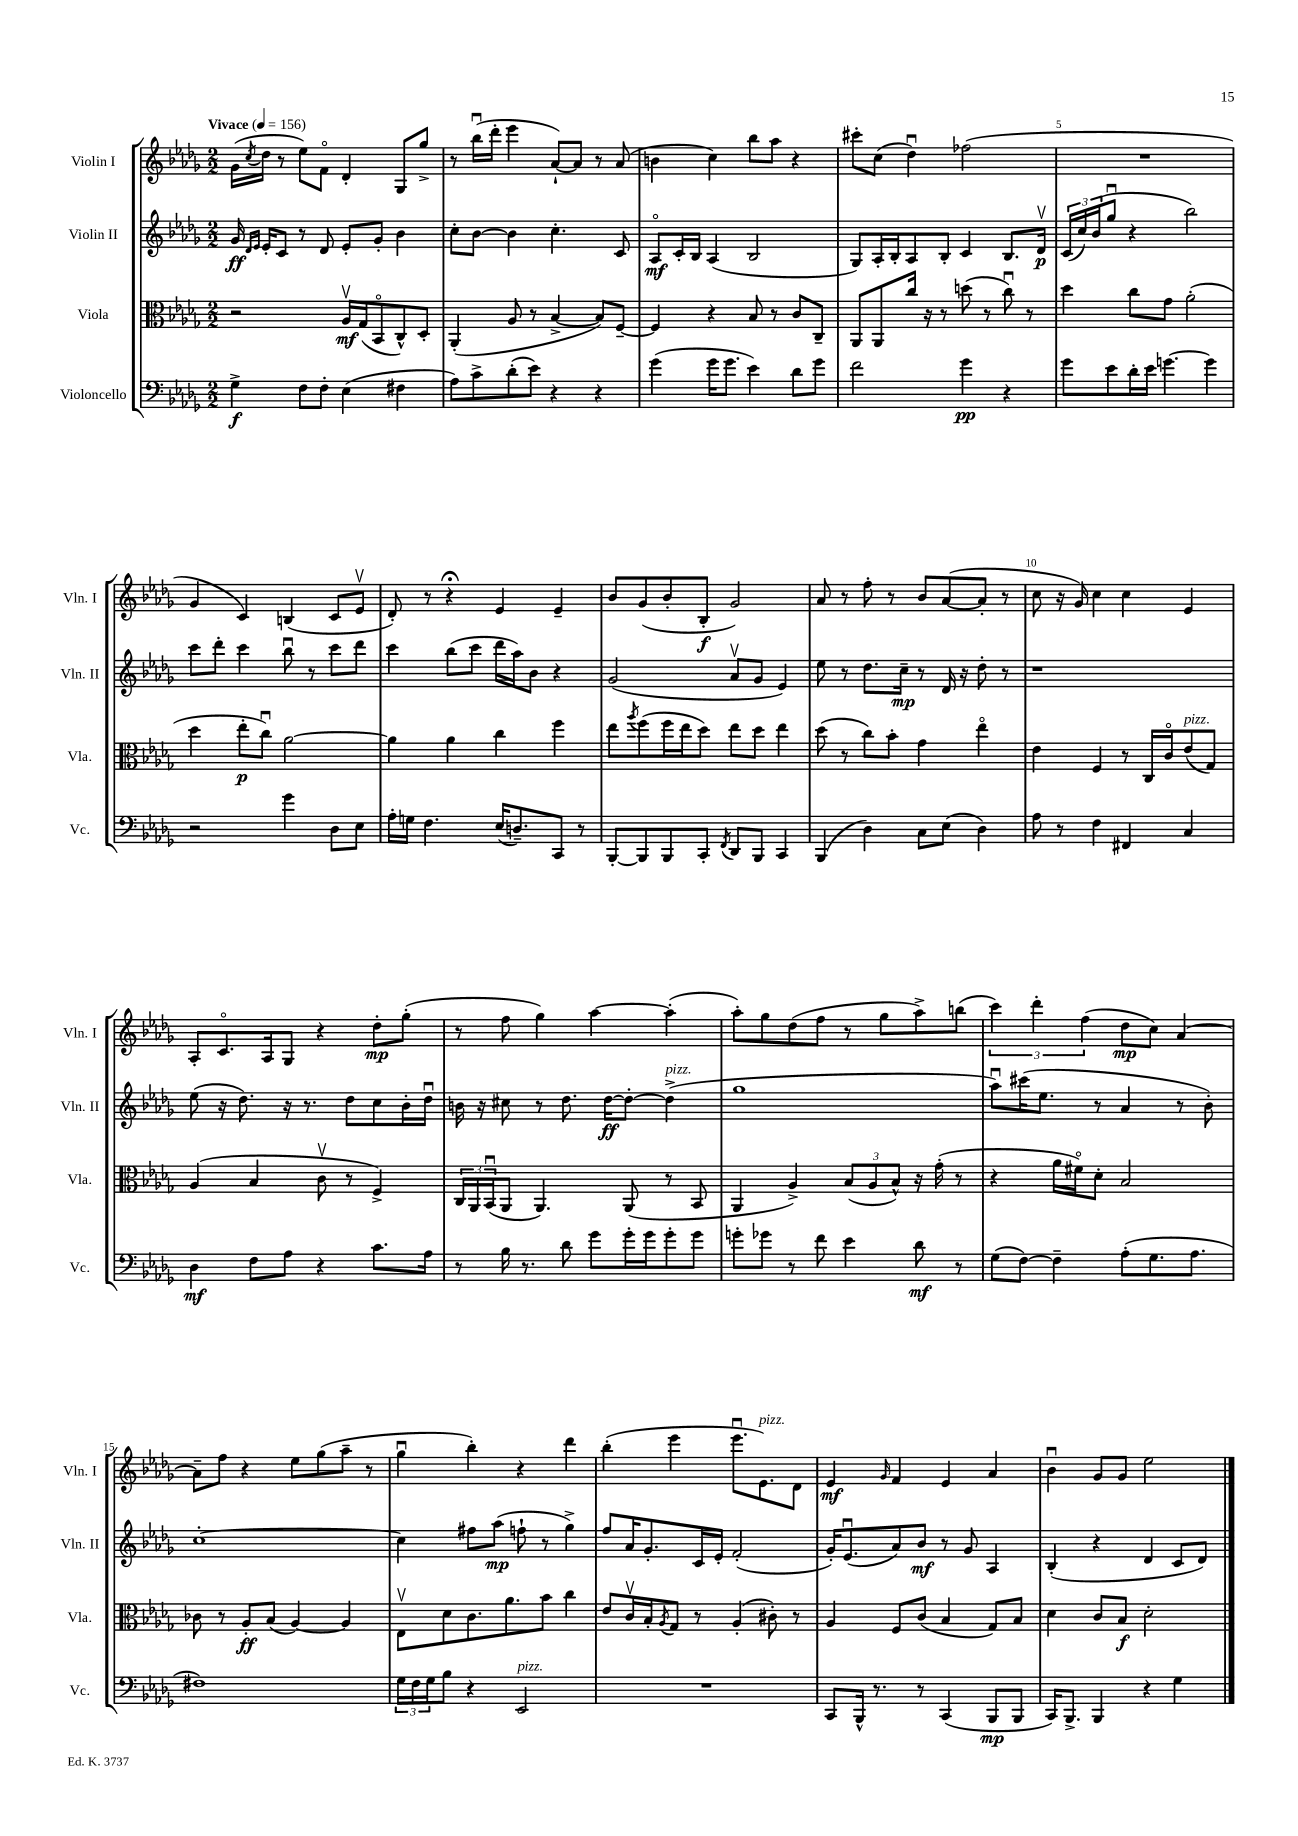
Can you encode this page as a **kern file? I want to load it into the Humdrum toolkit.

**kern	**kern	**kern	**kern
*staff4	*staff3	*staff2	*staff1
*clefF4	*clefC3	*clefG2	*clefG2
*k[b-e-a-d-g-]	*k[b-e-a-d-g-]	*k[b-e-a-d-g-]	*k[b-e-a-d-g-]
*M2/2	*M2/2	*M2/2	*M2/2
*MM156	*MM156	*MM156	*MM156
4G-^	2r	16g-	(16g-
.	.	16qqd-	.
.	.	16qqe-	8qcc
.	.	16e-'	16dd-
.	.	8c	8r
8F	.	8r	8ee-)
8F'	.	8d-	8fo
(4E-	16A-v	8e-'	4d-'
.	(16G-	.	.
.	8BB-o	8g-'	.
4F#	8C^^)	4b-	8G-
.	8D-'	.	8gg-^
=	=	=	=
8A-)	(4AA-'	8cc'	8r
8c^	.	[8b-	(16bb-u
.	.	.	16ddd-'
(8d-'	8A-	4b-]	4eee-
8e-)	8r	.	.
4r	[4B-^	4.cc'	[8a-`)
.	.	.	8a-]
4r	8B-])	.	8r
.	[8F~	8c	(8a-
=	=	=	=
(4g-	4F]	8A-o	4b
.	.	16c'	.
.	.	16B-	.
16g-	4r	(4A-	4cc)
8.g-	.	.	.
4e-)	8B-	2B-	8bb-
.	8r	.	8aa-
8d-	8c	.	4r
8g-	8C~	.	.
=	=	=	=
2f	8AA-	8G-)	8ccc#'
.	8AA-	16A-'	(8cc
.	.	16B-'	.
.	16cc	8A-	4dd-u)
.	16r	.	.
.	8r	8B-'	.
4g-	(8dd	4c	(2ff-
.	8r	.	.
4r	8ccu)	8.B-	.
.	8r	.	.
.	.	16d-v	.
=	=	=	=
8g-	4dd-	(24c	1r
.	.	24cc)	.
.	.	(24b-	.
8e-	.	8gg-u	.
16d-'	8cc	4r	.
16e-	.	.	.
[4.g	8g-	.	.
.	(2a-'	2bb-)	.
4g]	.	.	.
=	=	=	=
2r	4dd-	8ccc	4g-
.	.	8ddd-'	.
.	8ee-'	4ccc	4c)
.	8ccu)	.	.
4g-	[2a-	8bb-u	(4B
.	.	8r	.
8D-	.	8ccc	8c
8E-	.	8ddd-	8e-v
=	=	=	=
16A-'	4a-]	4ccc	8d-')
16G	.	.	.
4.F	.	.	8r
.	4a-	(8bb-	4r;
.	.	8ccc	.
(16E-	4cc	16ddd-	4e-
8.D~)	.	16aa-)	.
.	.	8b-	.
8CC	4ff	4r	4e-~
8r	.	.	.
=	=	=	=
[8BBB-'	8ee-	(2g-	8b-
.	8qaa-	.	.
8BBB-]	(8ff	.	(8g-
8BBB-	16ff	.	8b-'
.	16ee-	.	.
8CC'	8dd-)	.	8B-'
8qFF	.	.	.
8DD-	8ee-	8a-v	2g-)
8BBB-	8dd-	8g-	.
4CC	4ee-	4e-)	.
=	=	=	=
(4BBB-	(8dd-	8ee-	8a-
.	8r	8r	8r
4D-)	8cc)	8.dd-	8ff'
.	8b-'	.	8r
.	.	16cc~	.
8C	4g-	8r	8b-
(8E-	.	16d-	([8a-
.	.	16r	.
4D-)	4ee-o	8dd-'	8a-']
.	.	8r	8r
=	=	=	=
8A-	4e-	1r	8cc
8r	.	.	16r
.	.	.	16g-)
4F	4F	.	4cc
4FF#	8r	.	4cc
.	16C	.	.
.	16co	.	.
4C	(8e-	.	4e-
.	8G-)	.	.
=	=	=	=
4D-	(4A-	(8ee-	8A-'
.	.	16r	8.co
.	.	8.dd-)	.
8F	4B-	.	.
.	.	.	16A-
8A-	.	16r	8G-
.	.	8.r	.
4r	8cv	.	4r
.	8r	8dd-	.
8.c	4F^)	8cc	8dd-'
.	.	16b-'	(8gg-'
16A-	.	16dd-u	.
=	=	=	=
8r	24C	16b	8r
.	24AA-	.	.
.	.	16r	.
.	(24BB-u	.	.
16B-	8AA-	8cc#	8ff
8.r	.	.	.
.	4.AA-)	8r	4gg-)
8d-	.	8.dd-	.
8g-	.	.	[4aa-
.	.	[16dd-	.
16g-'	(8AA-	8dd-'_	.
16g-	.	.	.
8g-'	8r	(4dd-^]	(4aa-']
8g-	8BB-	.	.
=	=	=	=
8g'	4AA-	1gg-	8aa-')
8g-	.	.	8gg-
8r	4A-^)	.	(8dd-
8f	.	.	8ff
4e-	(12B-	.	8r
.	12A-	.	.
.	.	.	8gg-
.	12B-^^)	.	.
8d-	16r	.	8aa-^)
.	(16g-'	.	.
8r	8r	.	(8bb
=	=	=	=
(8G-	4r	8aa-u)	6ccc)
[8F)	.	(16ccc#	.
.	.	.	6ddd-'
.	.	8.ee-	.
4F~]	16a-	.	.
.	16f#o)	.	.
.	.	.	(6ff
.	8d-'	8r	.
(8A-'	2B-	4a-	8dd-
8.G-	.	.	8cc)
.	.	8r	[4a-
8.A-	.	.	.
.	.	8b-')	.
=	=	=	=
1F#)	8c-	[1cc'	8a-~]
.	8r	.	8ff
.	8A-'	.	4r
.	(8B-	.	.
.	[4A-)	.	8ee-
.	.	.	(8gg-
.	4A-]	.	8aa-~
.	.	.	8r
=	=	=	=
24G-	8E-v	4cc]	4gg-u
24F	.	.	.
24G-	.	.	.
8B-	8d-	.	.
4r	8.c	8ff#	4bb-')
.	.	(8aa-	.
.	8.a-	.	.
2EE-	.	8ff`	4r
.	8b-	8r	.
.	4cc	4gg-^)	4ddd-
=	=	=	=
1r	8e-	8ff	(4bb-'
.	16cv	16a-	.
.	16B-'	8.g-'	.
.	8qA-	.	.
.	8G-	.	4eee-
.	8r	16c	.
.	.	16e-'	.
.	(4A-'	(2f'	8.eee-u
.	.	.	8.e-)
.	8c#')	.	.
.	8r	.	8d-
=	=	=	=
8CC	4A-	16g-')	4e-
.	.	(8.e-u	.
16BBB-^^	.	.	.
8.r	.	.	.
.	.	.	16qqg-
.	8F	8a-)	4f
8r	(8c	8b-	.
(4CC	4B-	8r	4e-
.	.	8g-	.
8BBB-	8G-)	4A-	4a-
8BBB-	8B-	.	.
=	=	=	=
16CC)	4d-	(4B-'	4b-u
8.BBB-^	.	.	.
4BBB-	8c	4r	8g-
.	8B-	.	8g-
4r	2d-'	4d-	2ee-
4G-	.	8c	.
.	.	8d-)	.
==	==	==	==
*-	*-	*-	*-
